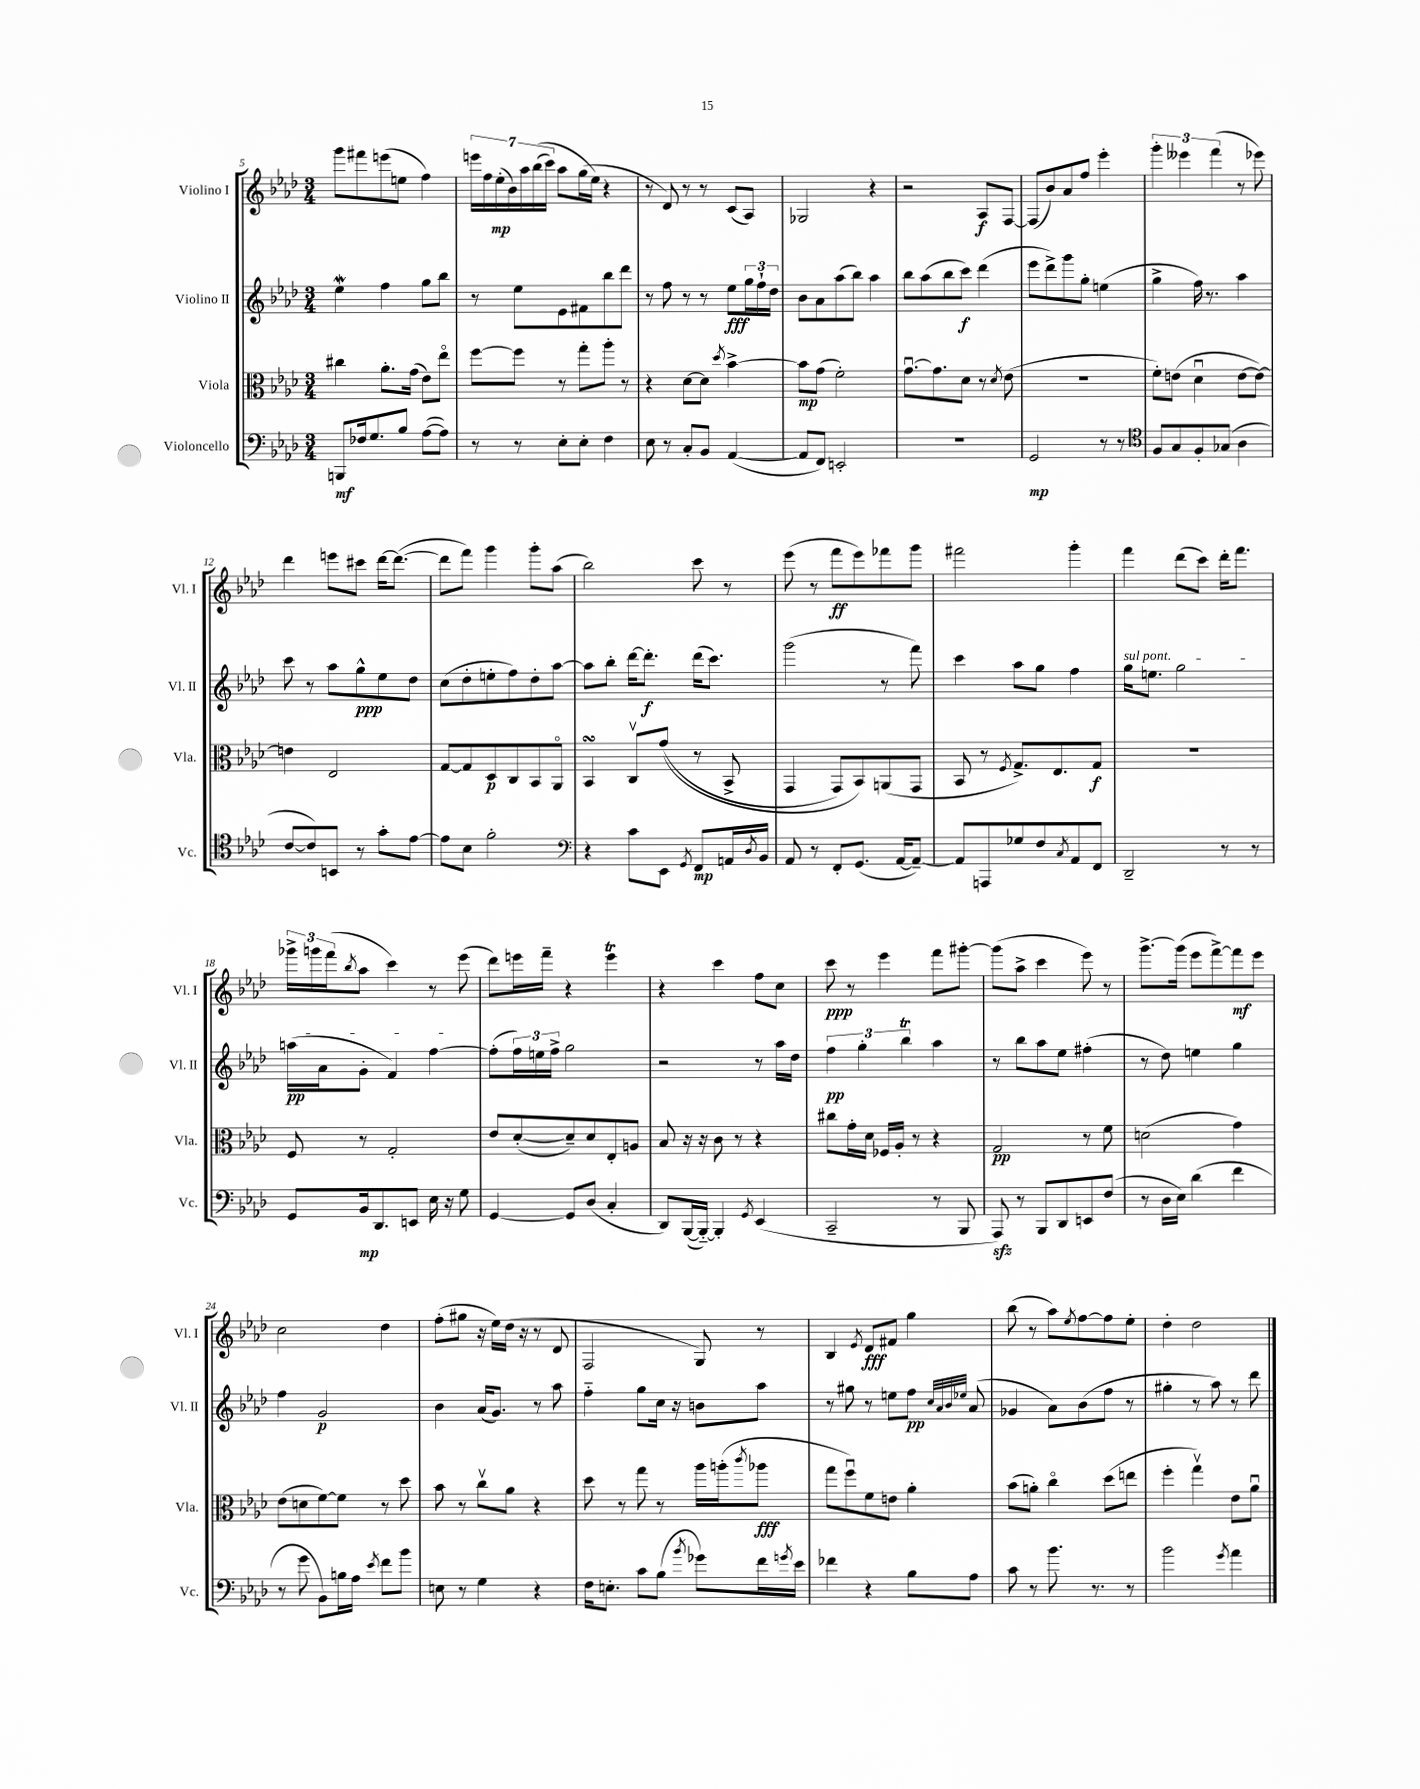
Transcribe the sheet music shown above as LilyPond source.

<<
\new StaffGroup <<
\new Staff = "s0" \with { instrumentName = "Violino I" shortInstrumentName = "Vl. I" } {
    \clef treble \key aes \major \numericTimeSignature \time 3/4
    g'''8 fis'''8 e'''8( e''8 f''4) |
    \tuplet 7/4 { e'''16 f''16 ees''16-.\mp( bes'16) aes''16 bes''16(\( c'''16) } aes''8 g''16( ees''16\) r4 |
    r8 des'8) r8 r8 c'8( aes8) |
    ges2 r4 |
    r2 aes8\f f8~ |
    f8( bes'8) aes'8 f''8 ees'''4-. |
    \tuplet 3/2 { g'''4-. eeses'''4 f'''4( } r8 ees'''8) |
    des'''4 e'''8 cis'''8 des'''16~ des'''8.~( |
    des'''8 f'''8) g'''4 g'''8-. aes''8( |
    bes''2) c'''8 r8 |
    ees'''8( r8 f'''8\ff ees'''8) fes'''8 g'''8 |
    fis'''2 g'''4-. |
    f'''4 des'''8( c'''8) des'''16-. f'''8. |
    \tuplet 3/2 { ges'''16-> g'''16 f'''16( } \acciaccatura { bes''8 } aes''8 c'''4) r8 ees'''8( |
    des'''8) e'''16 f'''16-- r4 e'''4\trill |
    r4 c'''4 f''8 c''8 |
    c'''8\ppp r8 ees'''4 f'''8 gis'''8~-. |
    gis'''8( aes''8-> c'''4 ees'''8) r8 |
    g'''8.~-> g'''16( ees'''8 f'''8~->) f'''8\mf ees'''8 |
    c''2 des''4 |
    f''8-.( gis''8 r16 ees''16) des''16( r16 r8 des'8 |
    f2 g8) r8 |
    bes4 \acciaccatura { ees'8 } des'8\fff fis'8 g''4 |
    bes''8( r8 aes''8) \acciaccatura { ees''8 } f''8~ f''8 ees''8-. |
    des''4-. des''2 \bar "|." |
}
\new Staff = "s1" \with { instrumentName = "Violino II" shortInstrumentName = "Vl. II" } {
    \clef treble \key aes \major \numericTimeSignature \time 3/4
    ees''4\mordent f''4 g''8 bes''8 |
    r8 ees''8 ees'8 fis'8 bes''8 des'''8 |
    r8 f''8 r8 r8 ees''8\fff \tuplet 3/2 { g''16 f''16-! des''16 } |
    bes'8 aes'8 aes''8( bes''8) aes''4 |
    bes''8 aes''8( bes''8 c'''8\f) des'''4( |
    ees'''8 des'''8->) g'''8 g''8-. e''4( |
    g''4-> f''16) r8. aes''4 |
    c'''8 r8 aes''8 g''8-^\ppp ees''8 des''8 |
    c''8( des''8-. e''8-. f''8) des''8-. aes''8~ |
    aes''8 bes''8-. des'''16~ des'''8.-.\f des'''16( c'''8.) |
    g'''2( r8 f'''8) |
    c'''4 aes''8 g''8 f''4 |
    \once \override TextSpanner.bound-details.left.text = \markup { \italic "sul pont." } g''16\startTextSpan e''8. g''2 |
    a''16\pp( aes'16 g'8-. f'4) f''4~\stopTextSpan |
    f''8-.( \tuplet 3/2 { f''16) e''16 f''16-> } g''2 |
    r2 r8 aes''16 des''16 |
    \tuplet 3/2 { f''4\pp g''4-. bes''4\trill } aes''4 |
    r8 bes''8 aes''8 ees''8 fis''4-.( |
    r8 des''8) e''4 g''4 |
    f''4 g'2\p |
    bes'4 aes'16( g'8.) r8 aes''8 |
    f''4-_ g''8 c''16 r16 b'8 aes''8 |
    r8 gis''8 r8 e''8 f''8\pp \grace { c''32 aes'32 bes'32 ees''32 } aes'8( |
    ges'4 aes'8) bes'8( f''8 r8 |
    gis''4-. r8 aes''8) r8 des'''8 \bar "|." |
}
\new Staff = "s2" \with { instrumentName = "Viola" shortInstrumentName = "Vla." } {
    \clef alto \key aes \major \numericTimeSignature \time 3/4
    cis''4 aes'8.-. g'16( ees'8) ees''8\flageolet |
    f''8~ f''8 r8 g''8-. aes''8-. r8 |
    r4 des'8~ des'8 \acciaccatura { des''8 } bes'4~-> |
    bes'8\mp g'8( f'2-.) |
    g'8.~\downbow g'8. des'8 r8 \acciaccatura { des'8 } ees'8( |
    R2. |
    f'8-.) e'8( des'4\downbow e'8~ e'8~) |
    e'4 ees2 |
    g8~ g8 des8\p c8 bes,8 aes,8\flageolet |
    bes,4\turn c8\upbow g'8(\( r8 bes,8-> |
    g,4 g,8) bes,8\) a,8( g,8 |
    bes,8 r8 \acciaccatura { f8 } g8.->) ees8. g8\f |
    R2. |
    f8 r8 g2-. |
    ees'8 des'8~-.( des'8--) des'8 ees8-. a8 |
    bes8 r16 r16 c'8 r8 r4 |
    cis''8 g'16-. des'16 fes16 aes16-. r8 r4 |
    g2\pp r8 f'8 |
    d'2( g'4) |
    ees'8( d'8 f'8~) f'8 r8 des''8 |
    bes'8 r8 c''8\upbow aes'8 r4 |
    des''8 r8 g''8 r8 aes''16 a''16-.( \acciaccatura { c'''8 } aes''8\fff |
    g''8 f''8\downbow) f'8 e'8 aes'4-. |
    bes'8( a'8-.) c''4\flageolet des''8( e''8 |
    f''4-. g''4\upbow) ees'8 aes'8\downbow \bar "|." |
}
\new Staff = "s3" \with { instrumentName = "Violoncello" shortInstrumentName = "Vc." } {
    \clef bass \key aes \major \numericTimeSignature \time 3/4
    b,,8\mf fes16 g8. bes8 aes8~( aes8) |
    r8 r8 ees8-. ees8-. f4 |
    ees8 r8 c8-. bes,8 aes,4~( |
    aes,8 f,8) e,2-. |
    R2. |
    g,2\mp r8 r8 |
    \clef tenor f8 g8 f8-. ges8( aes4 |
    c'8~ c'8) b,8 r8 g'8-. ees'8~ |
    ees'8 bes8 f'2-. |
    \clef bass r4 c'8 ees,8 \acciaccatura { g,8 } f,8\mp a,16 \acciaccatura { des8 } bes,16 |
    aes,8 r8 f,8-. g,8.( aes,16~ aes,8~--) |
    aes,8 a,,8 ges8 f8 \acciaccatura { c8 } aes,8 f,8 |
    des,2-- r8 r8 |
    g,8 bes,16\mp des,8. e,8 ees16 r16 g8 |
    g,4~ g,8 des8( c4-. |
    des,8) bes,,16~( bes,,16~-_) bes,,4-. \acciaccatura { g,8 } ees,4( |
    c,2-- r8 bes,,8 |
    aes,,8\sfz) r8 bes,,8 des,8 e,8 f8( |
    r8 des16 ees16) des'4( f'4 |
    r8 g'8 bes,8) b16 aes16 \acciaccatura { ees'8 } f'8 bes'8 |
    e8 r8 g4 r4 |
    f16 e8.-. c'8 bes8( \acciaccatura { bes'8 } ges'8) f'16 \acciaccatura { g'8 } ees'16 |
    fes'4 r4 bes8 aes8 |
    c'8 r8 bes'8. r8. r8 |
    bes'2 \acciaccatura { g'8 } aes'4 \bar "|." |
}
>>
>>
\layout { \context { \Score currentBarNumber = #5 } }
